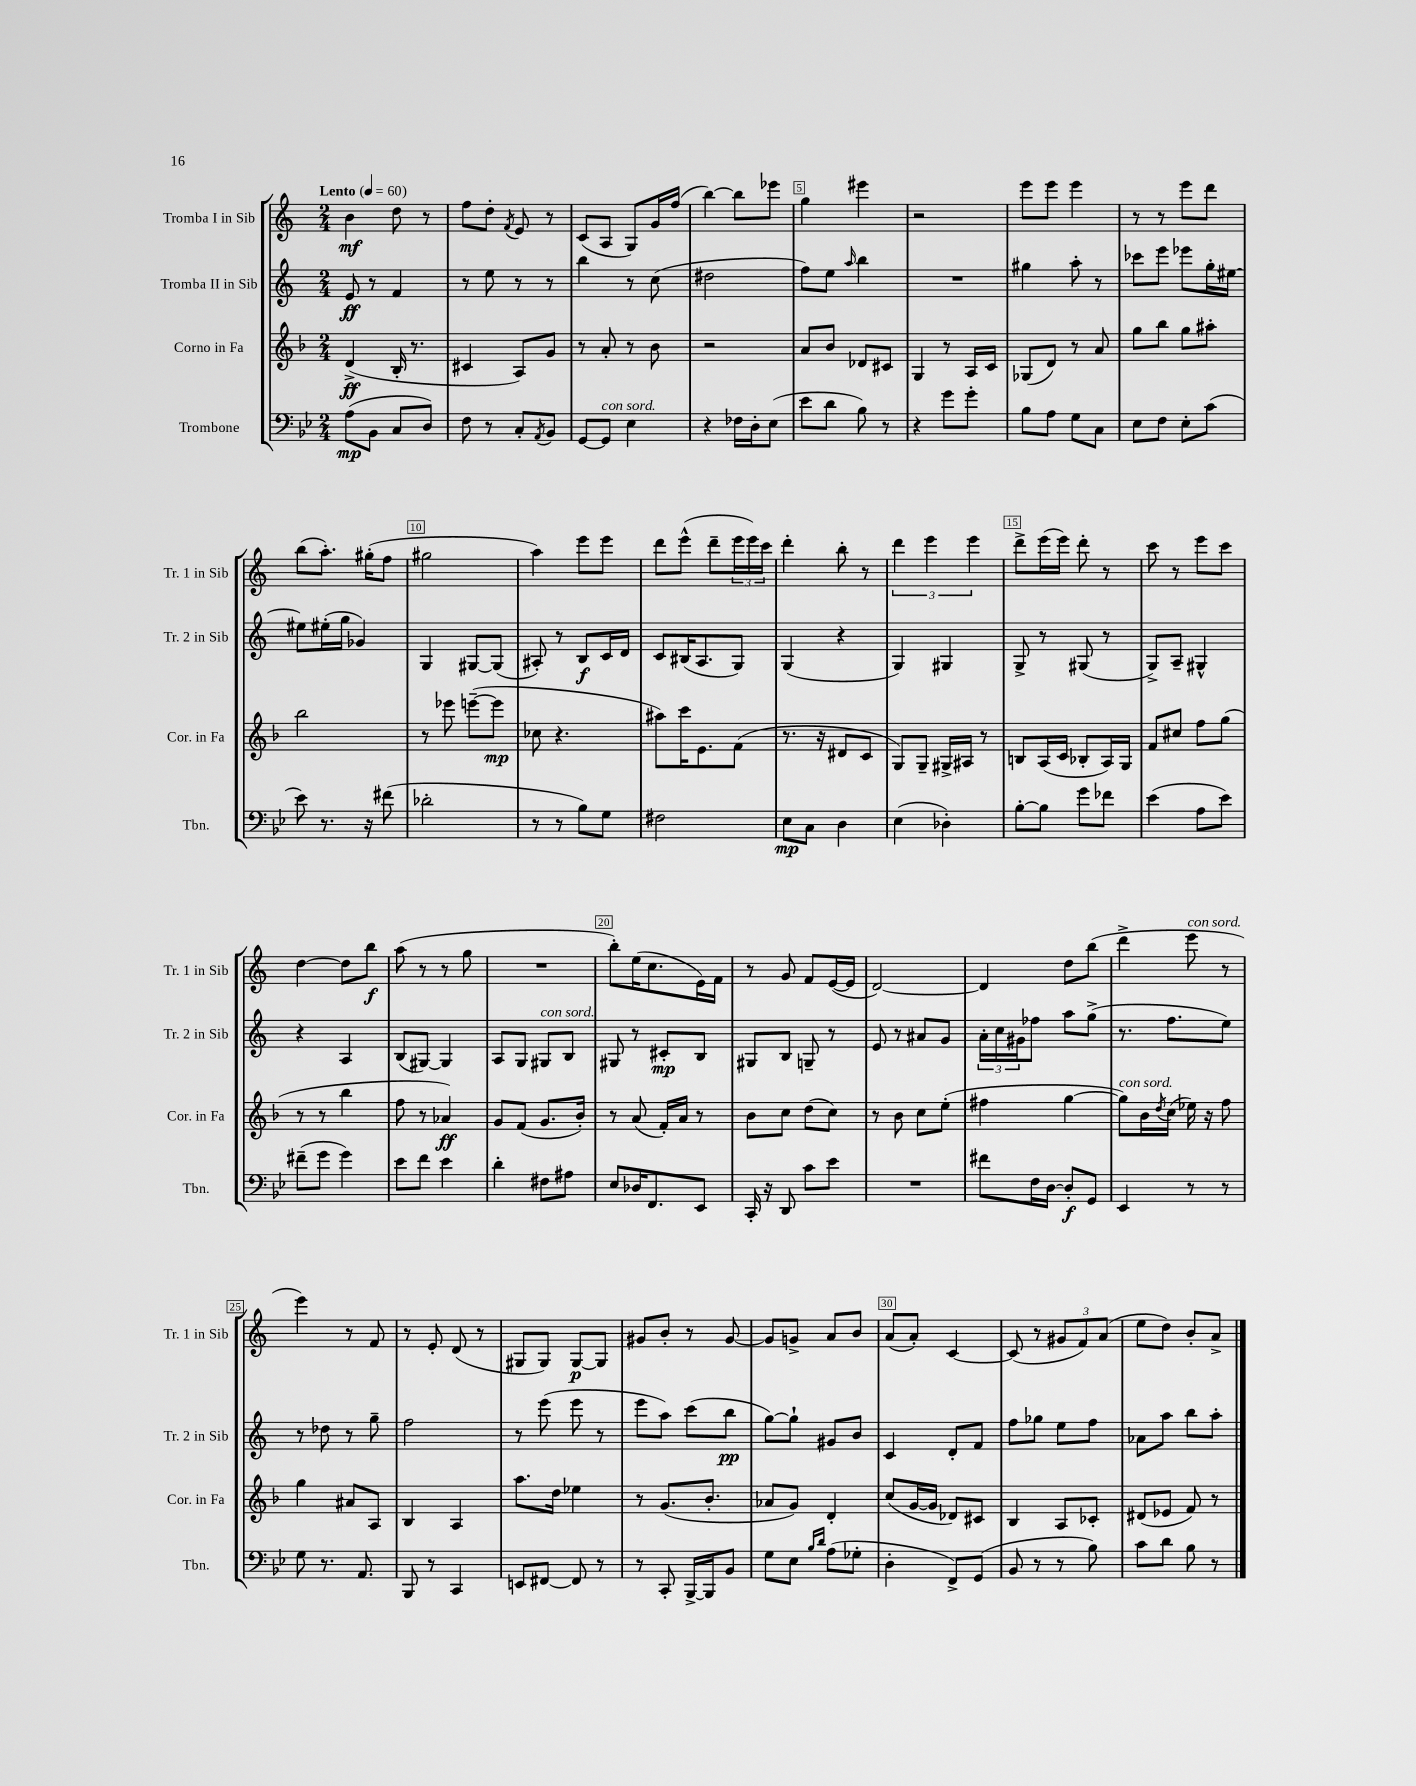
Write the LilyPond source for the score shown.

<<
\new StaffGroup <<
\new Staff = "s0" \with { instrumentName = "Tromba I in Sib" shortInstrumentName = "Tr. 1 in Sib" } {
    \clef treble \key c \major \numericTimeSignature \time 2/4 \tempo "Lento" 4 = 60
    b'4\mf d''8 r8 |
    f''8 d''8-. \acciaccatura { f'8 } e'8 r8 |
    c'8( a8 g8) g'16 f''16( |
    b''4~) b''8 ees'''8 |
    g''4 eis'''4 |
    r2 |
    e'''8 e'''8 e'''4 |
    r8 r8 e'''8 d'''8 |
    b''8( a''8.-.) gis''16-.( f''8 |
    gis''2 |
    a''4) e'''8 e'''8 |
    d'''8 e'''8-^( d'''8-- \tuplet 3/2 { e'''16 e'''16) c'''16 } |
    d'''4-. b''8-. r8 |
    \tuplet 3/2 { d'''4 e'''4 e'''4 } |
    d'''8-> e'''16( e'''16) d'''8-. r8 |
    c'''8 r8 e'''8 c'''8 |
    d''4~ d''8 b''8\f |
    a''8( r8 r8 g''8 |
    R2 |
    b''8-.) e''16( c''8. e'16) f'16 |
    r8 g'8 f'8 e'16~( e'16 |
    d'2~) |
    d'4 d''8 b''8( |
    d'''4-> e'''8^\markup { \italic "con sord." } r8 |
    e'''4) r8 f'8 |
    r8 e'8-. d'8( r8 |
    gis8 gis8) gis8~\p gis8 |
    gis'8 b'8-. r8 gis'8~ |
    gis'8 g'8-> a'8 b'8 |
    a'8( a'8-.) c'4~ |
    c'8( r8 \tuplet 3/2 { gis'8 f'8) a'8( } |
    e''8 d''8) b'8-. a'8-> \bar "|." |
}
\new Staff = "s1" \with { instrumentName = "Tromba II in Sib" shortInstrumentName = "Tr. 2 in Sib" } {
    \clef treble \key c \major \numericTimeSignature \time 2/4
    e'8\ff r8 f'4 |
    r8 e''8 r8 r8 |
    b''4 r8 c''8( |
    dis''2 |
    f''8) e''8 \grace { a''16 } b''4 |
    R2 |
    gis''4 a''8-. r8 |
    ces'''8 e'''8 ees'''8 g''16-. eis''16~ |
    eis''8 eis''16-.( g''16 ges'4) |
    g4 gis8~ gis8( |
    ais8-.) r8 b8\f c'16 d'16 |
    c'8 bis16( a8. g8) |
    g4( r4 |
    g4) gis4 |
    g8-> r8 gis8( r8 |
    g8->) a8-- gis4-^ |
    r4 a4 |
    b8( gis8~) gis4 |
    a8 g8 gis8^\markup { \italic "con sord." } b8 |
    gis8 r8 cis'8-.\mp b8 |
    gis8 b8 g8-- r8 |
    e'8 r8 ais'8 g'8 |
    \tuplet 3/2 { a'16-. c''16 gis'16 } fes''8 a''8 g''8->( |
    r8. f''8. e''8) |
    r8 des''8 r8 g''8-- |
    f''2 |
    r8 e'''8( e'''8 r8 |
    e'''8 a''8) c'''8( b''8\pp |
    g''8~) g''8-! gis'8 b'8 |
    c'4 d'8-. f'8 |
    f''8 ges''8 e''8 f''8 |
    aes'8 a''8 b''8 a''8-. \bar "|." |
}
\new Staff = "s2" \with { instrumentName = "Corno in Fa" shortInstrumentName = "Cor. in Fa" } {
    \clef treble \key f \major \numericTimeSignature \time 2/4
    d'4->\ff( bes16-. r8. |
    cis'4 a8) g'8 |
    r8 a'8-. r8 bes'8 |
    r2 |
    a'8 bes'8 des'8 cis'8 |
    g4 r8 a16 c'16 |
    ges8( d'8) r8 a'8 |
    g''8 bes''8 g''8 ais''8-. |
    bes''2 |
    r8 ees'''8 e'''8~--( e'''8\mp |
    ces''8 r4. |
    ais''8) c'''16 e'8. f'8( |
    r8. r16 dis'8 c'8 |
    g8) g8-- gis16-> ais16 r8 |
    b8 a16( c'16 bes8-. a16) g16 |
    f'8 cis''8 f''8 g''8( |
    r8 r8 bes''4 |
    f''8 r8 aes'4\ff) |
    g'8 f'8( g'8. bes'16-.) |
    r8 a'8( f'16-.) a'16 r8 |
    bes'8 c''8 d''8( c''8) |
    r8 bes'8 c''8 e''8-.( |
    fis''4 g''4~ |
    g''8^\markup { \italic "con sord." }) bes'16 \acciaccatura { d''8 } c''16( ees''16) r16 f''8 |
    g''4 ais'8 a8 |
    bes4 a4 |
    a''8. d''16 ees''4 |
    r8 g'8.( bes'8.-. |
    aes'8 g'8) d'4-. |
    c''8( g'16~ g'16 des'8) cis'8 |
    bes4 a8 ces'8-. |
    dis'8( ees'8 f'8) r8 \bar "|." |
}
\new Staff = "s3" \with { instrumentName = "Trombone" shortInstrumentName = "Tbn." } {
    \clef bass \key bes \major \numericTimeSignature \time 2/4
    a8\mp( bes,8 c8 d8) |
    f8 r8 c8-. \acciaccatura { a,8 } bes,8 |
    g,8~ g,8^\markup { \italic "con sord." } ees4 |
    r4 fes16 d16-. ees8( |
    ees'8 d'8 bes8) r8 |
    r4 g'8 g'8-. |
    bes8 a8 g8 c8 |
    ees8 f8 ees8-. c'8( |
    ees'8) r8. r16 fis'8( |
    des'2-. |
    r8 r8 bes8) g8 |
    fis2 |
    ees8\mp c8 d4 |
    ees4( des4-.) |
    bes8~-. bes8 g'8 fes'8 |
    ees'4( a8 ees'8) |
    fis'8--( g'8 g'4) |
    ees'8 f'8 ees'4 |
    d'4-. fis8 ais8 |
    ees8 des16 f,8. ees,8 |
    c,16-. r16 d,8 c'8 ees'8 |
    R2 |
    fis'8 f16 d16~ d8-.\f g,8 |
    ees,4 r8 r8 |
    g8 r8. a,8. |
    bes,,8 r8 c,4 |
    e,8 fis,8~ fis,8 r8 |
    r8 c,8-. bes,,16~-> bes,,16 bes,8 |
    g8 ees8 \grace { bes16 d'16 } a8( ges8-. |
    d4-. f,8->) g,8( |
    bes,8 r8 r8 bes8) |
    c'8 d'8 bes8 r8 \bar "|." |
}
>>
>>
\layout { \context { \Score \override BarNumber.break-visibility = ##(#f #t #t) barNumberVisibility = #(every-nth-bar-number-visible 5) \override BarNumber.stencil = #(make-stencil-boxer 0.1 0.3 ly:text-interface::print) } }
